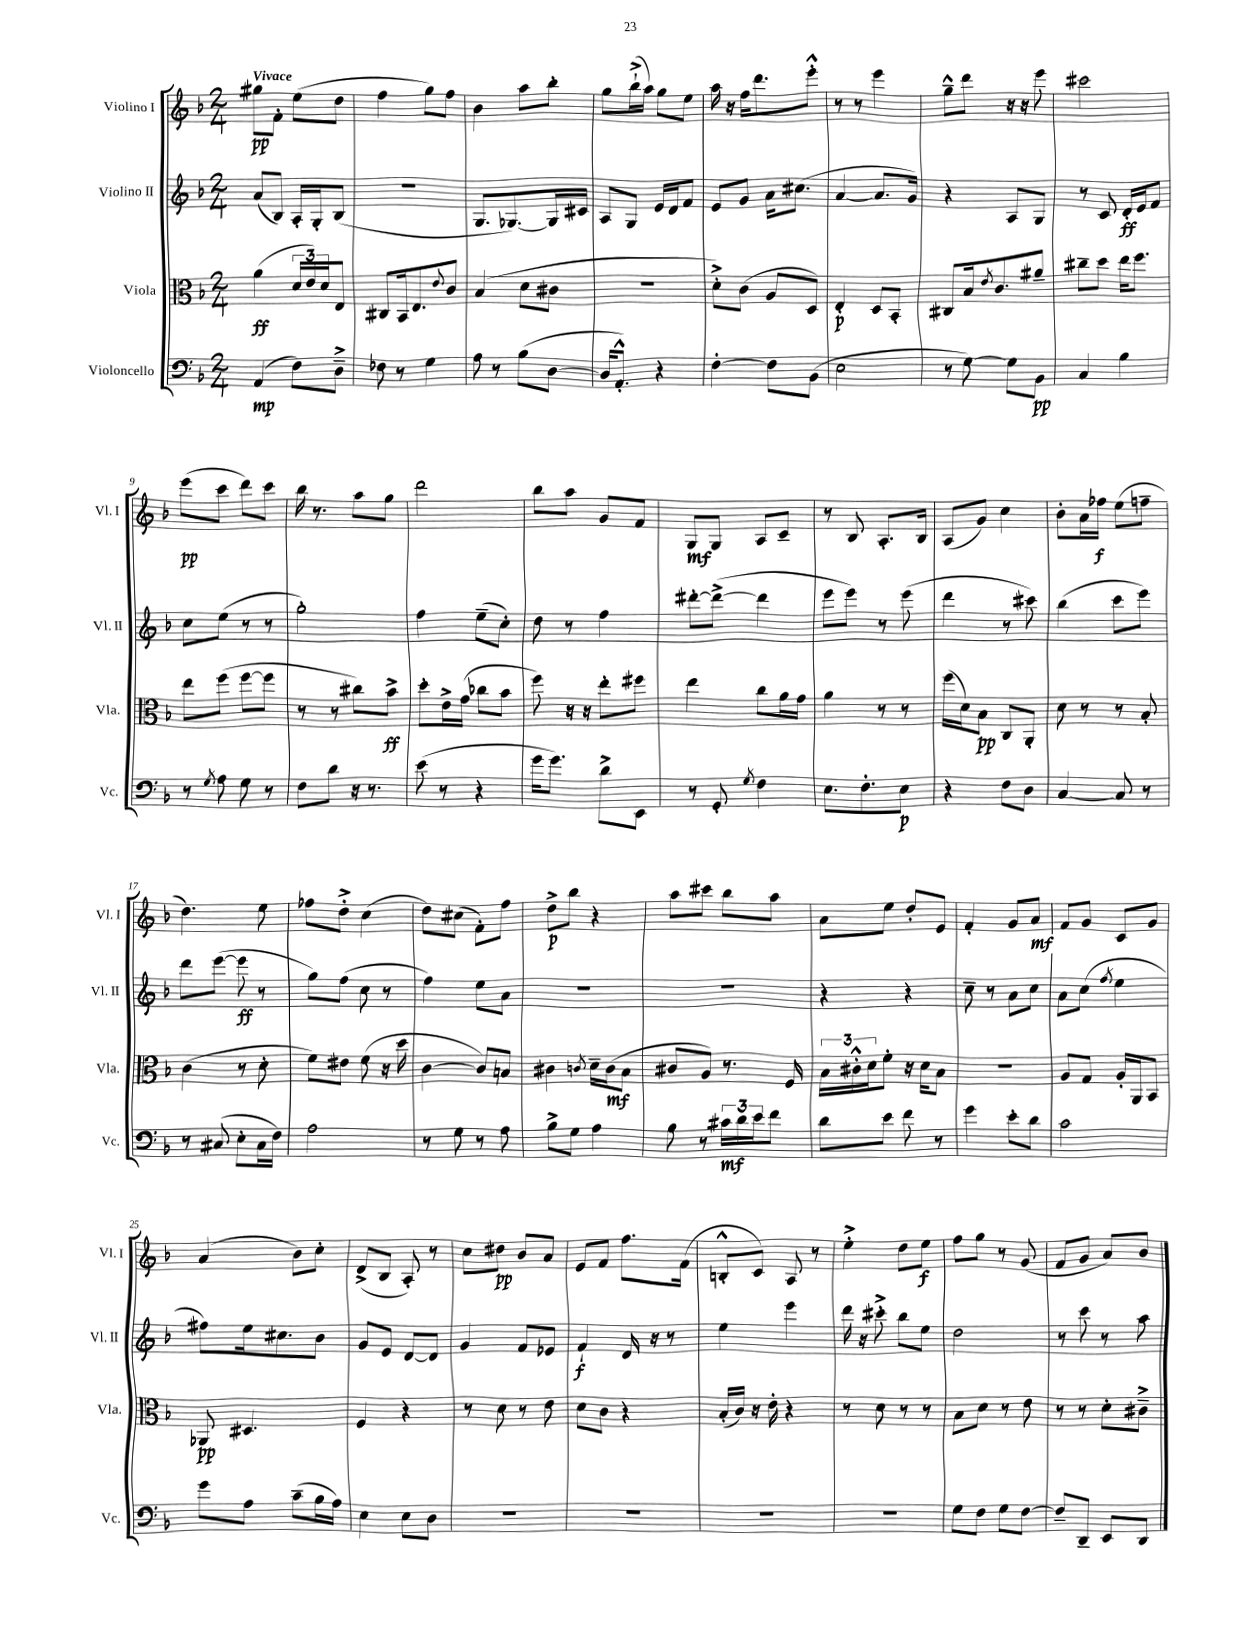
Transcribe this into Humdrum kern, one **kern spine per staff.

**kern	**dynam	**kern	**dynam	**kern	**dynam	**kern	**dynam
*part4	*part4	*part3	*part3	*part2	*part2	*part1	*part1
*staff4	*staff4	*staff3	*staff3	*staff2	*staff2	*staff1	*staff1
*I"Violoncello	*	*I"Viola	*	*I"Violino II	*	*I"Violino I	*
*I'Vc.	*	*I'Vla.	*	*I'Vl. II	*	*I'Vl. I	*
*clefF4	*	*clefC3	*	*clefG2	*	*clefG2	*
*k[b-]	*	*k[b-]	*	*k[b-]	*	*k[b-]	*
*M2/4	*	*M2/4	*	*M2/4	*	*M2/4	*
=1	=1	=1	=1	=1	=1	=1	=1
!	!	!	!	!	!	!LO:TX:a:B:t=Vivace	!
(4AA/	mp	(4a\	ff	(8a/L	.	8gg#X\L	pp
.	.	.	.	8B-/J)	.	8f'\J	.
8F\L)	.	24d/LL	.	16A'/LL	.	(8ee\L	.
.	.	24e/)	.	.	.	.	.
.	.	.	.	16G'/J	.	.	.
.	.	24d/J	.	.	.	.	.
8D~^\J	.	8E/J	.	(8B-/J	.	8dd\J	.
=2	=2	=2	=2	=2	=2	=2	=2
8F-X\	.	8C#X/L	.	2r	.	4ff\	.
8r	.	16BB-/k	.	.	.	.	.
.	.	8.E/	.	.	.	.	.
4G\	.	.	.	.	.	8gg\L)	.
.	.	8qqe/	.	.	.	.	.
.	.	8c/J	.	.	.	8ff\J	.
=3	=3	=3	=3	=3	=3	=3	=3
8A\	.	(4B-/	.	8.G/L	.	4b-\	.
8r	.	.	.	.	.	.	.
.	.	.	.	[8.G-X/)	.	.	.
(8B-\L	.	8d\L	.	.	.	8aa\L	.
[8D\J	.	8c#X\J	.	16G-/L]	.	8bb-'\J	.
.	.	.	.	16c#X/JJ	.	.	.
=4	=4	=4	=4	=4	=4	=4	=4
16D/KL]	.	2r	.	8A/L	.	8gg\L	.
8.AA'^^/J)	.	.	.	.	.	.	.
.	.	.	.	8G/J	.	(16bb-`^\L	.
.	.	.	.	.	.	16aa\JJ)	.
4r	.	.	.	16e/LL	.	8gg\L	.
.	.	.	.	16d/J	.	.	.
.	.	.	.	8f/J	.	8ee\J	.
=5	=5	=5	=5	=5	=5	=5	=5
[4F'\	.	8d'^\L)	.	8e/L	.	16aa\	.
.	.	.	.	.	.	16r	.
.	.	(8c\J	.	8g/J	.	16ff\KL	.
.	.	.	.	.	.	8.ddd\	.
8F\L]	.	8A/L	.	16a\KL	.	.	.
.	.	.	.	(8.cc#X\J	.	.	.
(8BB-\J	.	8D/J)	.	.	.	8eee'^^\J	.
=6	=6	=6	=6	=6	=6	=6	=6
2E\	.	4E'/	p	[4a/	.	8r	.
.	.	.	.	.	.	8r	.
.	.	8D/L	.	8.a/L]	.	4eee\	.
.	.	8BB-'/J	.	.	.	.	.
.	.	.	.	16g/Jk)	.	.	.
=7	=7	=7	=7	=7	=7	=7	=7
8r	.	8C#X/L	.	4r	.	8gg~^^\L	.
[8G\)	.	16B-/k	.	.	.	8ddd\J	.
.	.	8qe/	.	.	.	.	.
.	.	8.c/	.	.	.	.	.
8G\L]	.	.	.	8A/L	.	16r	.
.	.	.	.	.	.	16r	.
8BB-\J	pp	8a#X~/J	.	8G/J	.	8eee\	.
=8	=8	=8	=8	=8	=8	=8	=8
4C/	.	8cc#X~\L	.	8r	.	2ccc#X\	.
.	.	8dd\J	.	8c/	.	.	.
4B-\	.	16ee\KL	.	16d'/LL	ff	.	.
.	.	8.ff\J	.	16e/J	.	.	.
.	.	.	.	8f/J	.	.	.
!!LO:LB:g=z
=9	=9	=9	=9	=9	=9	=9	=9
8r	.	8ee\L	.	8cc\L	.	(8eee\L	pp
8qG/	.	.	.	.	.	.	.
8A\	.	(8ff\J	.	(8ee\J	.	8ccc\J	.
8G\	.	[8ff\L	.	8r	.	8ddd\L)	.
8r	.	8ff\J]	.	8r	.	8ccc\J	.
=10	=10	=10	=10	=10	=10	=10	=10
8F\L	.	8r	.	2gg'\)	.	16bb-\	.
.	.	.	.	.	.	8.r	.
8d\J	.	8r	.	.	.	.	.
16r	.	8cc#X\L)	.	.	.	8aa\L	.
8.r	.	.	.	.	.	.	.
.	.	8b-^\J	ff	.	.	8gg\J	.
=11	=11	=11	=11	=11	=11	=11	=11
(8e\	.	8dd'\L	.	4ff\	.	2ddd\	.
8r	.	16e^\L	.	.	.	.	.
.	.	(16g\JJ	.	.	.	.	.
4r	.	8cc-X\L	.	(8ee~\L	.	.	.
.	.	8b-\J	.	8cc'\J)	.	.	.
=12	=12	=12	=12	=12	=12	=12	=12
16g\KL	.	8ff\)	.	8dd\	.	8bb-\L	.
8.g\J)	.	.	.	.	.	.	.
.	.	16r	.	8r	.	8aa\J	.
.	.	16r	.	.	.	.	.
8d^\L	.	8ee'\L	.	4ff\	.	8g/L	.
8EE\J	.	8ff#X\J	.	.	.	8f/J	.
=13	=13	=13	=13	=13	=13	=13	=13
8r	.	4ee\	.	[8ddd#X'\L	.	8G/L	mf
8GG'/	.	.	.	(8ddd#^\J_	.	8G/J	.
8qG/	.	.	.	.	.	.	.
4F\	.	8cc\L	.	4ddd#\]	.	8A/L	.
.	.	16a\L	.	.	.	8c~/J	.
.	.	16g\JJ	.	.	.	.	.
=14	=14	=14	=14	=14	=14	=14	=14
8.E\L	.	4a\	.	8eee\L	.	8r	.
.	.	.	.	8eee\J)	.	8B-/	.
8.F'\	.	.	.	.	.	.	.
.	.	8r	.	8r	.	8.A'/L	.
8E\J	p	8r	.	(8eee\	.	.	.
.	.	.	.	.	.	16B-/Jk	.
=15	=15	=15	=15	=15	=15	=15	=15
4r	.	(16ff\LL	.	4ddd\	.	(8A/L	.
.	.	16d\J)	.	.	.	.	.
.	.	8B-\J	pp	.	.	8g/J)	.
8F\L	.	8C/L	.	8r	.	4cc\	.
8D\J	.	8AA'/J	.	8ccc#X\)	.	.	.
=16	=16	=16	=16	=16	=16	=16	=16
[4C/	.	8d\	.	(4bb-\	.	8b-'\L	.
.	.	8r	.	.	.	16a\L	.
.	.	.	.	.	.	16ff-X\JJ	f
8C/]	.	8r	.	8ccc\L	.	(8ee\L	.
8r	.	8B-'/	.	8eee\J)	.	8ffn~\J	.
!!LO:LB:g=z
=17	=17	=17	=17	=17	=17	=17	=17
8r	.	(4c\	.	8ddd\L	.	4.dd\)	.
(8C#X/	.	.	.	([8eee\J	.	.	.
8E'\L	.	8r	.	8eee\]	ff	.	.
16C#\L	.	8d'\	.	8r	.	8ee\	.
16F\JJ)	.	.	.	.	.	.	.
=18	=18	=18	=18	=18	=18	=18	=18
2A\	.	8f\L)	.	8gg\L)	.	8ff-X\L	.
.	.	8e#X\J	.	(8ff\J	.	8dd'^\J	.
.	.	(8f\	.	8cc\	.	(4cc\	.
.	.	16r	.	8r	.	.	.
.	.	16dd\	.	.	.	.	.
=19	=19	=19	=19	=19	=19	=19	=19
8r	.	[4c\	.	4ff\)	.	8dd\L)	.
8G\	.	.	.	.	.	(8cc#X\J	.
8r	.	8c/L])	.	8ee\L	.	8f'\L)	.
8A\	.	8Bn/J	.	8a\J	.	8ff\J	.
=20	=20	=20	=20	=20	=20	=20	=20
8B-^\L	.	4c#X\	.	2r	.	8dd^\L	p
8G\J	.	.	.	.	.	8bb-\J	.
.	.	8qcn/	.	.	.	.	.
4A\	.	16d~\LL	.	.	.	4r	.
.	.	(16c\J	mf	.	.	.	.
.	.	8B-\J	.	.	.	.	.
=21	=21	=21	=21	=21	=21	=21	=21
8B-\	.	8c#X/L	.	2r	.	8aa\L	.
8r	.	8A/J)	.	.	.	8ccc#X\J	.
24c#X\LL	mf	8.r	.	.	.	8bb-\L	.
24d\	.	.	.	.	.	.	.
24e\J	.	.	.	.	.	.	.
8f\J	.	.	.	.	.	8aa\J	.
.	.	16F/	.	.	.	.	.
=22	=22	=22	=22	=22	=22	=22	=22
8d\L	.	24B-\LL	.	4r	.	8a\L	.
.	.	24c#X'^^\	.	.	.	.	.
.	.	24d\J	.	.	.	.	.
8e\J	.	8f'\J	.	.	.	8ee\J	.
8f\	.	16r	.	4r	.	8dd'/L	.
.	.	16d\KL	.	.	.	.	.
8r	.	8B-\J	.	.	.	8e/J	.
=23	=23	=23	=23	=23	=23	=23	=23
4g\	.	2r	.	8cc~\	.	4f'/	.
.	.	.	.	8r	.	.	.
8e'\L	.	.	.	8a\L	.	8g/L	.
8d\J	.	.	.	8cc\J	.	8a/J	mf
=24	=24	=24	=24	=24	=24	=24	=24
2c\	.	8A/L	.	8a\L	.	8f/L	.
.	.	8G/J	.	(8cc\J	.	8g/J	.
.	.	.	.	8qff/	.	.	.
.	.	16A'/LL	.	4ee\	.	8c/L	.
.	.	16AA/J	.	.	.	.	.
.	.	8BB-/J	.	.	.	8g/J	.
!!LO:LB:g=z
=25	=25	=25	=25	=25	=25	=25	=25
8g\L	.	8AA-X/	pp	8ff#X\L)	.	(4a/	.
8A\J	.	4.D#X/	.	16ee\k	.	.	.
.	.	.	.	8.cc#X\	.	.	.
(8c~\L	.	.	.	.	.	8b-\L)	.
16B-\L	.	.	.	8b-\J	.	8cc'\J	.
16A\JJ)	.	.	.	.	.	.	.
=26	=26	=26	=26	=26	=26	=26	=26
4E\	.	4F/	.	8g/L	.	(8d^/L	.
.	.	.	.	8e/J	.	8B-/J	.
8E\L	.	4r	.	[8d/L	.	8A'/)	.
8D\J	.	.	.	8d/J]	.	8r	.
=27	=27	=27	=27	=27	=27	=27	=27
2r	.	8r	.	4g/	.	8cc\L	.
.	.	8d\	.	.	.	8dd#X\J	pp
.	.	8r	.	8f/L	.	8b-/L	.
.	.	8e\	.	8e-X/J	.	8a/J	.
=28	=28	=28	=28	=28	=28	=28	=28
2r	.	8d\L	.	4f`/	f	8e/L	.
.	.	8c\J	.	.	.	8f/J	.
.	.	4r	.	16d/	.	8.ff\L	.
.	.	.	.	16r	.	.	.
.	.	.	.	8r	.	.	.
.	.	.	.	.	.	(16f\Jk	.
=29	=29	=29	=29	=29	=29	=29	=29
2r	.	(16B-'/LL	.	4ee\	.	8Bn'^^/L	.
.	.	16c/JJ)	.	.	.	.	.
.	.	16r	.	.	.	8c/J)	.
.	.	16e'\	.	.	.	.	.
.	.	4r	.	4eee\	.	8A/	.
.	.	.	.	.	.	8r	.
=30	=30	=30	=30	=30	=30	=30	=30
2r	.	8r	.	16ddd\	.	4ee'^\	.
.	.	.	.	16r	.	.	.
.	.	8d\	.	8ccc#X'^\	.	.	.
.	.	8r	.	8bb-\L	.	8dd\L	.
.	.	8r	.	8ee\J	.	8ee\J	f
=31	=31	=31	=31	=31	=31	=31	=31
8G\L	.	8B-\L	.	2dd\	.	8ff\L	.
8F\J	.	8d\J	.	.	.	8gg\J	.
8G\L	.	8r	.	.	.	8r	.
[8F\J	.	8e\	.	.	.	(8g/	.
=32	=32	=32	=32	=32	=32	=32	=32
8F~/L]	.	8r	.	8r	.	8f/L	.
8DD~/J	.	8r	.	8ccc\	.	8g/J	.
8EE/L	.	8d'\L	.	8r	.	8a/L)	.
8DD/J	.	8c#X~^\J	.	8aa\	.	8b-/J	.
==	==	==	==	==	==	==	==
*-	*-	*-	*-	*-	*-	*-	*-
